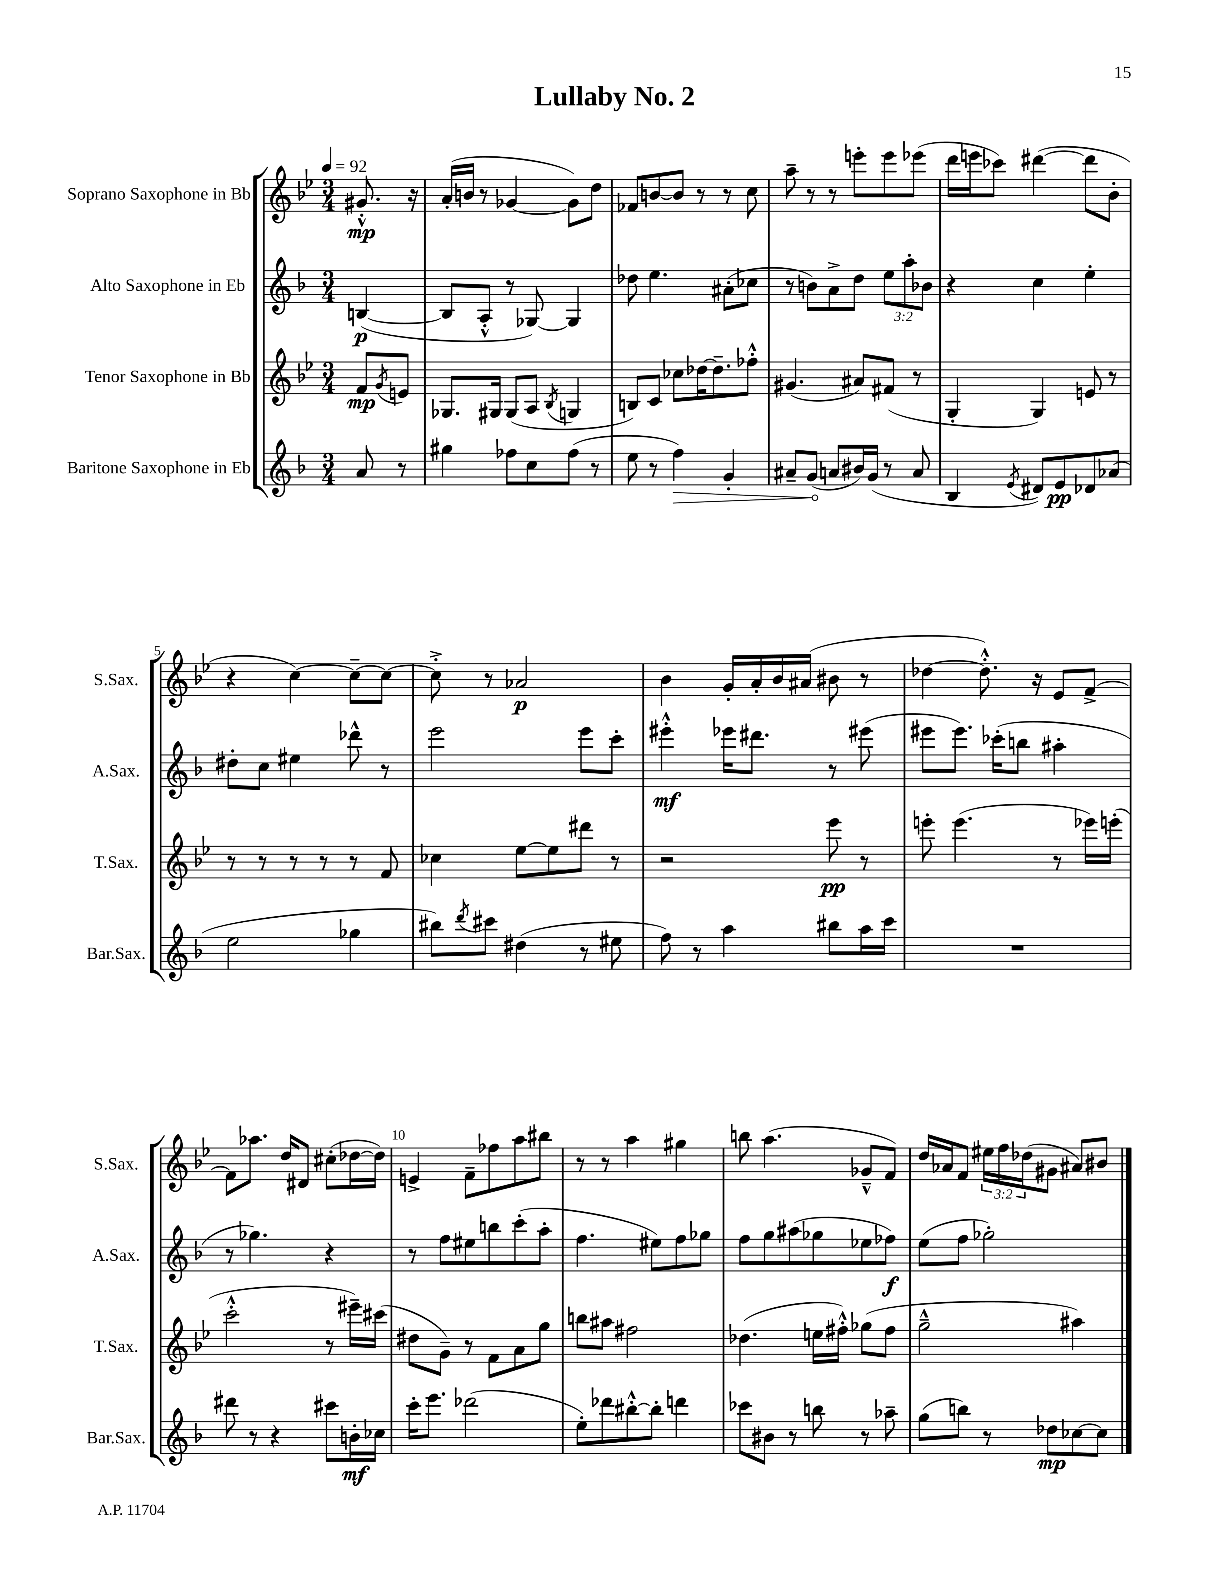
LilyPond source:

\header { title = "Lullaby No. 2" }
<<
\new StaffGroup <<
\new Staff = "s0" \with { instrumentName = "Soprano Saxophone in Bb" shortInstrumentName = "S.Sax." } {
    \clef treble \key bes \major \numericTimeSignature \time 3/4 \override Staff.TupletNumber.text = #tuplet-number::calc-fraction-text \partial 4 \tempo 4 = 92
    gis'8.-.-^\mp r16 |
    a'16-.( b'16 r8 ges'4~ ges'8) d''8 |
    fes'8 b'8~ b'8 r8 r8 c''8 |
    a''8-- r8 r8 e'''8-. e'''8 ees'''8( |
    d'''16 e'''16 ces'''8) dis'''4~( dis'''8 bes'8-. |
    r4 c''4~) c''8~-- c''8~ |
    c''8-.-> r8 aes'2\p |
    bes'4 g'16-. a'16-. bes'16 ais'16( bis'8 r8 |
    des''4~ des''8.-.-^) r16 ees'8 f'8~-> |
    f'8 aes''8. d''16 dis'8 cis''8-.( des''16~ des''16) |
    e'4-> f'8-- fes''8 a''8 bis''8 |
    r8 r8 a''4 gis''4 |
    b''8 a''4.( ges'8---^ f'8) |
    d''16 aes'16 f'8 \tuplet 3/2 { eis''16 f''16 des''16( } gis'8 ais'8) bis'8 \bar "|." |
}
\new Staff = "s1" \with { instrumentName = "Alto Saxophone in Eb" shortInstrumentName = "A.Sax." } {
    \clef treble \key f \major \numericTimeSignature \time 3/4 \override Staff.TupletNumber.text = #tuplet-number::calc-fraction-text \partial 4
    b4~\p( |
    b8 a8-.-^ r8 ges8~) ges4 |
    des''8 e''4. ais'8-.( ces''8 |
    r8 b'8) a'8-> d''8 \tuplet 3/2 { e''8 a''8-. bes'8 } |
    r4 c''4 e''4-. |
    dis''8-. c''8 eis''4 des'''8-^ r8 |
    e'''2 e'''8 c'''8-. |
    eis'''4-.-^\mf ees'''16 dis'''8. r8 eis'''8( |
    eis'''8 eis'''8.) ces'''16-.( b''8 ais''4-. |
    r8 ges''4.) r4 |
    r8 f''8 eis''8 b''8 c'''8-.( a''8-. |
    f''4. eis''8) f''8 ges''8 |
    f''8 g''8 ais''8( ges''8 ees''8 fes''8\f) |
    e''8( f''8 ges''2-.) \bar "|." |
}
\new Staff = "s2" \with { instrumentName = "Tenor Saxophone in Bb" shortInstrumentName = "T.Sax." } {
    \clef treble \key bes \major \numericTimeSignature \time 3/4 \partial 4
    f'8\mp \acciaccatura { g'8 } e'8 |
    ges8. gis16 gis8( a8 \acciaccatura { bes8 } g4 |
    b8) c'8 ces''8 des''16~ des''8.-- fes''8-.-^ |
    gis'4.( ais'8) fis'8( r8 |
    g4-. g4) e'8 r8 |
    r8 r8 r8 r8 r8 f'8 |
    ces''4 ees''8~ ees''8 dis'''8 r8 |
    r2 ees'''8\pp r8 |
    e'''8-. e'''4.( r8 ees'''16) e'''16-.( |
    c'''2-.-^ r8 eis'''16--) cis'''16( |
    dis''8 g'8--) r8 f'8 a'8 g''8 |
    b''8 ais''8 fis''2 |
    des''4.( e''16 fis''16-.-^) ges''8( fis''8 |
    g''2---^ ais''4) \bar "|." |
}
\new Staff = "s3" \with { instrumentName = "Baritone Saxophone in Eb" shortInstrumentName = "Bar.Sax." } {
    \clef treble \key f \major \numericTimeSignature \time 3/4 \partial 4
    a'8 r8 |
    gis''4 fes''8 c''8 fes''8( r8 |
    e''8 r8 \once \override Hairpin.circled-tip = ##t f''4\>) g'4-. |
    ais'8-- g'8\!( a'8 bis'16) g'16( r8 a'8 |
    bes4 \acciaccatura { e'8 } dis'8) e'8\pp des'8 aes'8( |
    e''2 ges''4 |
    bis''8) \acciaccatura { d'''8 } cis'''8 dis''4( r8 eis''8 |
    f''8) r8 a''4 bis''8 a''16 c'''16 |
    R2. |
    dis'''8 r8 r4 cis'''8 b'16-.\mf ces''16 |
    c'''16-. e'''8. des'''2( |
    e''8-.) des'''8 bis''8~-.-^ bis''8-. d'''4 |
    ces'''8 bis'8 r8 b''8 r8 aes''8-- |
    g''8( b''8) r8 des''8\mp ces''8~ ces''8 \bar "|." |
}
>>
>>
\layout { \context { \Score \override BarNumber.break-visibility = ##(#f #t #t) barNumberVisibility = #(every-nth-bar-number-visible 5) } }
